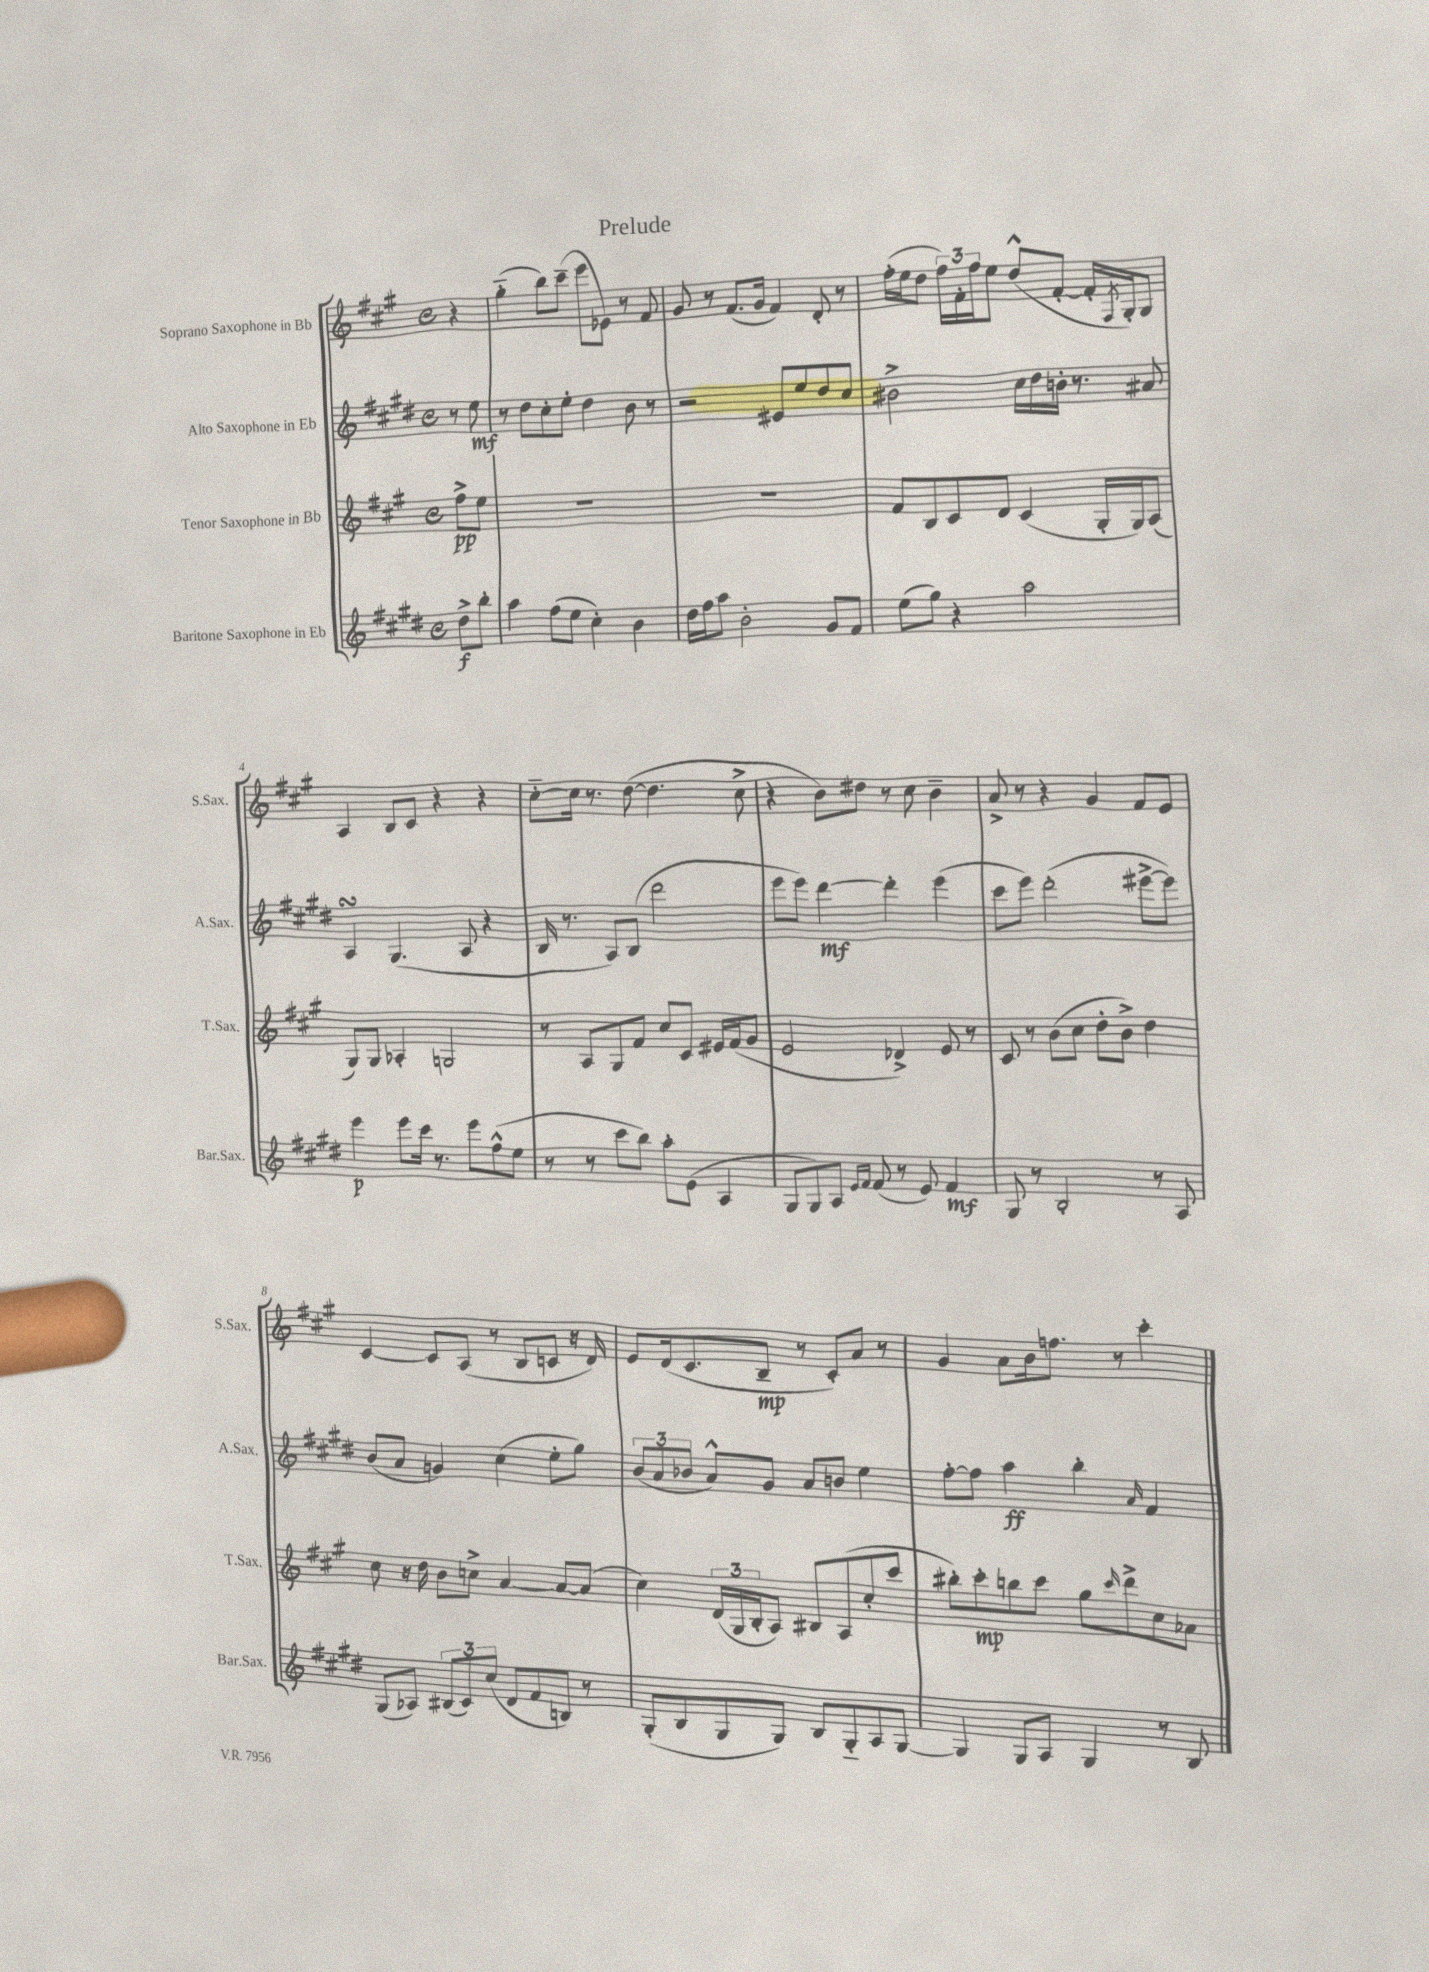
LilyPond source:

\header { title = "Prelude" }
<<
\new StaffGroup <<
\new Staff = "s0" \with { instrumentName = "Soprano Saxophone in Bb" shortInstrumentName = "S.Sax." } {
    \clef treble \key a \major \defaultTimeSignature \time 4/4 \partial 4
    r4 |
    gis''4-_( b''8) cis'''8--( e'''8 ees'8) r8 fis'8 |
    gis'8 r8 fis'8.( gis'16 fis'4) d'8-. r8 |
    fis''16-.( e''16 d''8 \tuplet 3/2 { fis''16) fis'16-. fis''16 } e''8 d''8-^( fis'8~-. fis'16-. \acciaccatura { fis8 } gis16-.) gis8 |
    a4 b8 cis'8 r4 r4 |
    cis''8~-_ cis''16 r8. d''8~( d''4. cis''8-> |
    r4 b'8) dis''8 r8 cis''8 b'4-- |
    a'8-> r8 r4 gis'4 fis'8 e'8 |
    cis'4~ cis'8 a8( r8 b8 c'8 r16 d'16) |
    e'8 d'16( cis'8. b8--\mp r8 cis'8-.) a'8 r8 |
    gis'4 a'8 b'16 f''8. r8 cis'''4-. \bar "|." |
}
\new Staff = "s1" \with { instrumentName = "Alto Saxophone in Eb" shortInstrumentName = "A.Sax." } {
    \clef treble \key e \major \defaultTimeSignature \time 4/4 \partial 4
    r8 e''8\mf |
    r8 dis''8 cis''8-. e''8-. dis''4 b'8 r8 |
    r2 eis'8 e''8 dis''8 cis''8 |
    bis'2-> cis''16 dis''16 b'16-. r8. ais'8 |
    a4\turn gis4.( a8 r4 |
    b16 r8. a8) b8( dis'''2 |
    e'''8 e'''8) dis'''4~\mf dis'''4-. e'''4( |
    cis'''8 e'''8) dis'''2-.( eis'''8~-> eis'''8) |
    b'8( a'8 g'4) cis''4( e''8-. gis''8) |
    \tuplet 3/2 { b'8( a'8 bes'8 } a'8-^) gis'8 a'8 b'8 e''4 |
    fis''8~-. fis''8 a''4\ff b''4-. \grace { a'16 } fis'4 \bar "|." |
}
\new Staff = "s2" \with { instrumentName = "Tenor Saxophone in Bb" shortInstrumentName = "T.Sax." } {
    \clef treble \key a \major \defaultTimeSignature \time 4/4 \partial 4
    fis''8->\pp e''8 |
    R1 |
    R1 |
    fis'8 b8 cis'8 d'8 cis'4( gis16-. gis16) a8( |
    gis8) gis8 aes4-. g2 |
    r8 a8 gis8 fis'8 cis''8 cis'8 eis'16 fis'16( gis'8 |
    e'2 des'4->) e'8 r8 |
    cis'8 r8 b'8( cis''8 d''8-. b'8->) d''4 |
    cis''8 r16 d''16 b'8 c''8-> a'4~ a'8~ a'8( |
    cis''4) \tuplet 3/2 { d'16( gis16 b16-. } a8) bis8 a8( cis''8-. cis'''8 |
    bis''8-.) cis'''8-.\mp b''8 cis'''8 gis''8 \grace { cis'''16 } d'''8-> cis''8 aes'8 \bar "|." |
}
\new Staff = "s3" \with { instrumentName = "Baritone Saxophone in Eb" shortInstrumentName = "Bar.Sax." } {
    \clef treble \key e \major \defaultTimeSignature \time 4/4 \partial 4
    dis''8->\f b''8-. |
    a''4 fis''8( e''8 cis''4-.) b'4 |
    dis''16 fis''16 a''8 b'2-. gis'8 fis'8 |
    e''8( gis''8) r4 a''2 |
    e'''4\p e'''8 cis'''16 r8. e'''8 fis''8-^( e''8 |
    r8 r8 cis'''8 b''8) a''8-. e'8( a4 |
    gis8 gis8) a8 \grace { e'16 fis'16 } fis'8( r8 e'8) fis'4\mf |
    gis8 r8 b2-. r8 a8 |
    gis8( aes8) \tuplet 3/2 { bis8( cis'8) cis''8( } dis'8 fis'8 b8) r8 |
    gis8-.( b8 gis8 gis8) b8 gis8-_ a8 gis8~ |
    gis4 gis8 a8 gis4 r8 b8 \bar "|." |
}
>>
>>
